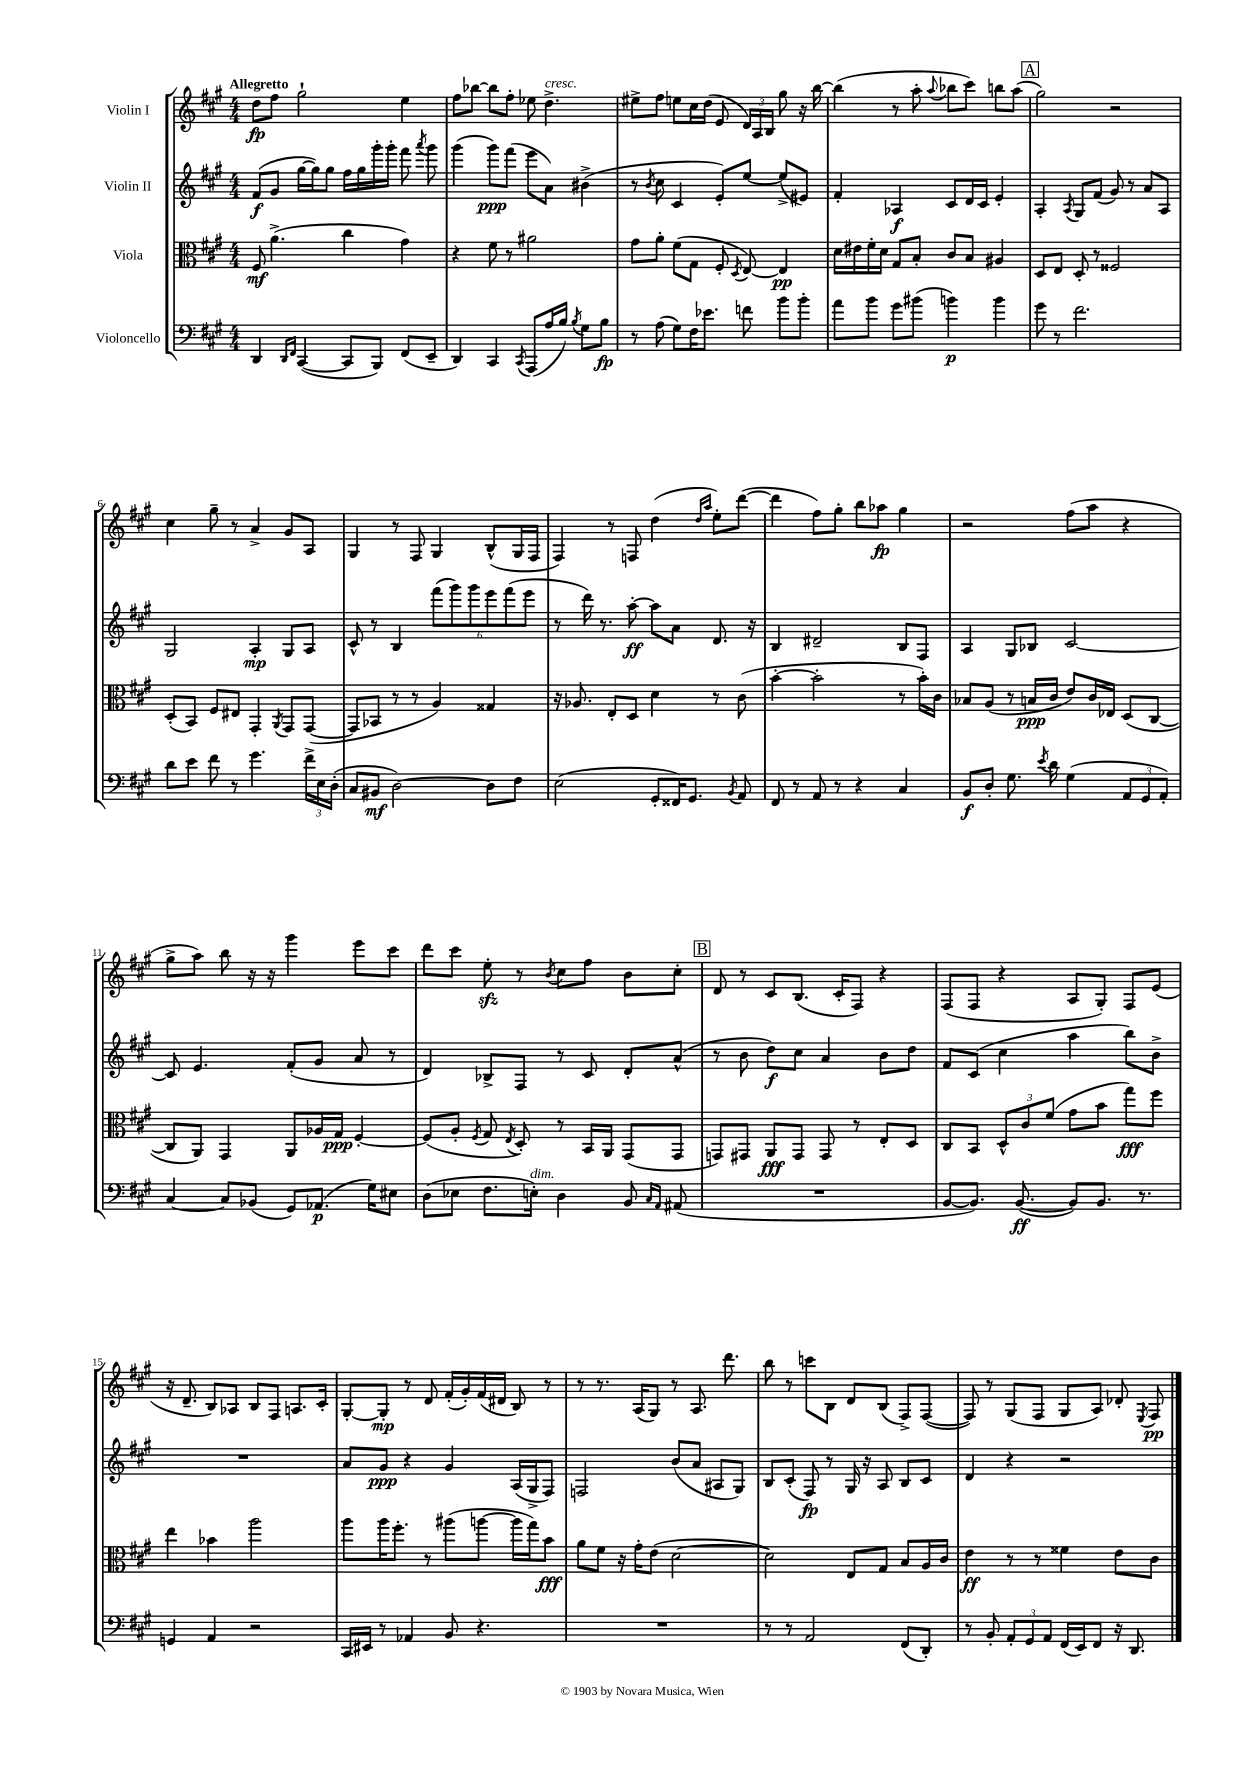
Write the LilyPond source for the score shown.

<<
\new StaffGroup <<
\new Staff = "s0" \with { instrumentName = "Violin I" } {
    \clef treble \key a \major \numericTimeSignature \time 4/4 \tempo "Allegretto"
    \autoBeamOff d''8[\fp fis''8] gis''2-! e''4 |
    fis''8[ bes''8]~ bes''8[ fis''8]-. ees''8 d''4.->^\markup { \italic "cresc." } |
    eis''8[-> fis''8] e''8[ cis''16 d''16]( e'8 \tuplet 3/2 { d'16[) a16 b16] } gis''8 r16 b''16~ |
    b''4( r8 a''8-. \appoggiatura { a''8 } bes''8[ cis'''8]) b''8[ a''8]( |
    \mark \markup { \box "A" } gis''2) r2 |
    cis''4 gis''8-- r8 a'4-> gis'8[ a8] |
    gis4 r8 fis8 gis4 b8[-^( gis16 fis16] |
    fis4) r8 f8 d''4( \grace { d''16[ a''16] } e''8[-.) d'''8]~( |
    d'''4 fis''8[) gis''8]-. b''8[ aes''8]\fp gis''4 |
    r2 fis''8[( a''8] r4 |
    gis''8[-> a''8]) b''8 r16 r16 gis'''4 e'''8[ cis'''8] |
    d'''8[ cis'''8] e''8-.\sfz r8 \acciaccatura { b'8 } cis''8[ fis''8] b'8[ cis''8]-. |
    \mark \markup { \box "B" } d'8 r8 cis'8[ b8.]( cis'16[-. fis8]) r4 |
    fis8[( fis8] r4 a8[ gis8]-.) fis8[ e'8]( |
    r16 d'8.-- b8[) aes8] b8[ fis8] a8.[ cis'16]-. |
    gis8[~-. gis8]-.\mp r8 d'8 fis'16[-.( gis'16-.) fis'16( dis'16] b8) r8 |
    r8 r8. a16[( gis8]) r8 a8. d'''8. |
    b''8 r8 c'''8[ b8] d'8[ b8]( fis8[->) fis8]~( |
    fis8) r8 gis8[( fis8] gis8[ a8]) des'8-. \acciaccatura { e8 } fis8\pp \bar "|." |
}
\new Staff = "s1" \with { instrumentName = "Violin II" } {
    \clef treble \key a \major \numericTimeSignature \time 4/4
    \autoBeamOff fis'8[\f( gis'8] gis''16[~ gis''16) gis''8] fis''16[ gis''16 gis'''16-. gis'''16]-. fis'''8 \acciaccatura { a'''8 } gis'''8 |
    gis'''4( gis'''8[\ppp) fis'''8]( e'''8[ a'8]) bis'4->( |
    r8 \acciaccatura { b'8 } cis''8 cis'4 e'8[-.) e''8]~ e''8[->( eis'8]) |
    fis'4-. aes4\f cis'8[ d'16 cis'16] e'4-. |
    \mark \markup { \box "A" } a4-. \acciaccatura { a8 } gis8[ fis'8]( gis'8) r8 a'8[ a8] |
    gis2 a4-.\mp gis8[ a8] |
    cis'8-^ r8 b4 \tuplet 6/4 { fis'''8[( gis'''8) gis'''8 e'''8 fis'''8( e'''8] } |
    r8 d'''16) r8. a''8~-.\ff a''8[ a'8] d'8. r16 |
    b4 dis'2-- b8[ fis8] |
    a4 gis8[ bes8] cis'2~ |
    cis'8 e'4. fis'8[-.( gis'8] a'8 r8 |
    d'4) bes8[-> fis8] r8 cis'8 d'8[-. a'8]-^( |
    \mark \markup { \box "B" } r8 b'8 d''8[\f) cis''8] a'4 b'8[ d''8] |
    fis'8[ cis'8]( cis''4 a''4 b''8[) b'8]-> |
    R1 |
    a'8[ gis'8]\ppp r4 gis'4 a16[( gis16-> fis8]) |
    f2 b'8[( a'8] ais8[ gis8]) |
    b8[ cis'8]-.( fis8\fp) r8 gis16 r16 a8 b8[ cis'8] |
    d'4 r4 r2 \bar "|." |
}
\new Staff = "s2" \with { instrumentName = "Viola" } {
    \clef alto \key a \major \numericTimeSignature \time 4/4
    \autoBeamOff fis8\mf a'4.->( cis''4 gis'4) |
    r4 fis'8 r8 ais'2 |
    gis'8[ a'8]-. fis'8[( gis8] fis8-. \acciaccatura { d8 } e8~) e4\pp |
    d'16[ eis'16 fis'16-. d'16] gis8[ b8]-. cis'8[ b8] ais4 |
    \mark \markup { \box "A" } d8[ e8] d8-. r8 fisis2 |
    d8[-.( b,8]) fis8[ eis8] gis,4-. \acciaccatura { a,8 } gis,8[ gis,8]~( |
    gis,8[ bes,8] r8 r8 a4) gisis4 |
    r16 aes8. e8[-. d8] d'4 r8 cis'8( |
    b'4~-. b'2-. r8 b'16[-.) cis'16] |
    bes8[ a8]( r8 b16[\ppp cis'16] e'8[) cis'16 ees16] d8[( cis8]~ |
    cis8[ a,8]) gis,4 a,8[ aes16 gis16]\ppp fis4~-. |
    fis8[( a8]-. \acciaccatura { fis8 } gis8 \acciaccatura { e8 } d8-.) r8 b,16[ a,16] gis,8[( gis,8] |
    \mark \markup { \box "B" } g,8[) gis,8] a,8[\fff gis,8] gis,8 r8 e8[-. d8] |
    cis8[ b,8] \tuplet 3/2 { d8[-^ cis'8 fis'8]( } gis'8[ b'8] gis''8[\fff) fis''8] |
    e''4 bes'4 a''2 |
    a''8[ a''16 fis''8.]-. r8 ais''8[( a''8]~ a''16[ gis''16) b'8]\fff |
    a'8[ fis'8] r16 gis'16[-. e'8]( d'2~ |
    d'2) e8[ gis8] b8[ a16 cis'16] |
    e'4\ff r8 r8 fisis'4 e'8[ cis'8] \bar "|." |
}
\new Staff = "s3" \with { instrumentName = "Violoncello" } {
    \clef bass \key a \major \numericTimeSignature \time 4/4
    \autoBeamOff d,4 \grace { d,16[ fis,16] } cis,4~( cis,8[ b,,8]) fis,8[( e,8]-- |
    d,4) cis,4 \acciaccatura { cis,8 } a,,8[( a16 b16]) \acciaccatura { b8 } gis8[ b8]\fp |
    r8 a8( gis8[) fis16 ees'8.] f'8 b'8[ b'8]-. |
    a'8[ b'8] gis'8[ bis'8]( b'4\p) b'4 |
    \mark \markup { \box "A" } gis'8 r8 fis'2. |
    d'8[ e'8] fis'8 r8 gis'4. \tuplet 3/2 { fis'16[-> e16 d16]-.( } |
    cis8[ bis,8]\mf d2~) d8[ fis8] |
    e2( gis,8[-. fisis,16) gis,8.] \acciaccatura { b,8 } a,8 |
    fis,8 r8 a,8 r8 r4 cis4 |
    b,8[\f d8]-. gis8. \acciaccatura { e'8 } d'16 gis4( \tuplet 3/2 { a,8[ gis,8 a,8]-.) } |
    cis4~ cis8[ bes,8]( gis,8[) aes,8.]\p( gis16[) eis8] |
    d8[( ees8] fis8.[ e16]-.^\markup { \italic "dim." }) d4 b,8 \grace { cis16[ a,16] } ais,8( |
    \mark \markup { \box "B" } R1 |
    b,8[~ b,8.]) b,8.~\ff( b,8[) b,8.] r8. |
    g,4 a,4 r2 |
    cis,16[ eis,16] r8 aes,4 b,8 r4. |
    R1 |
    r8 r8 a,2 fis,8[( d,8]-.) |
    r8 b,8-. \tuplet 3/2 { a,8[-. gis,8 a,8] } fis,16[( e,16) fis,8] r16 d,8. \bar "|." |
}
>>
>>
